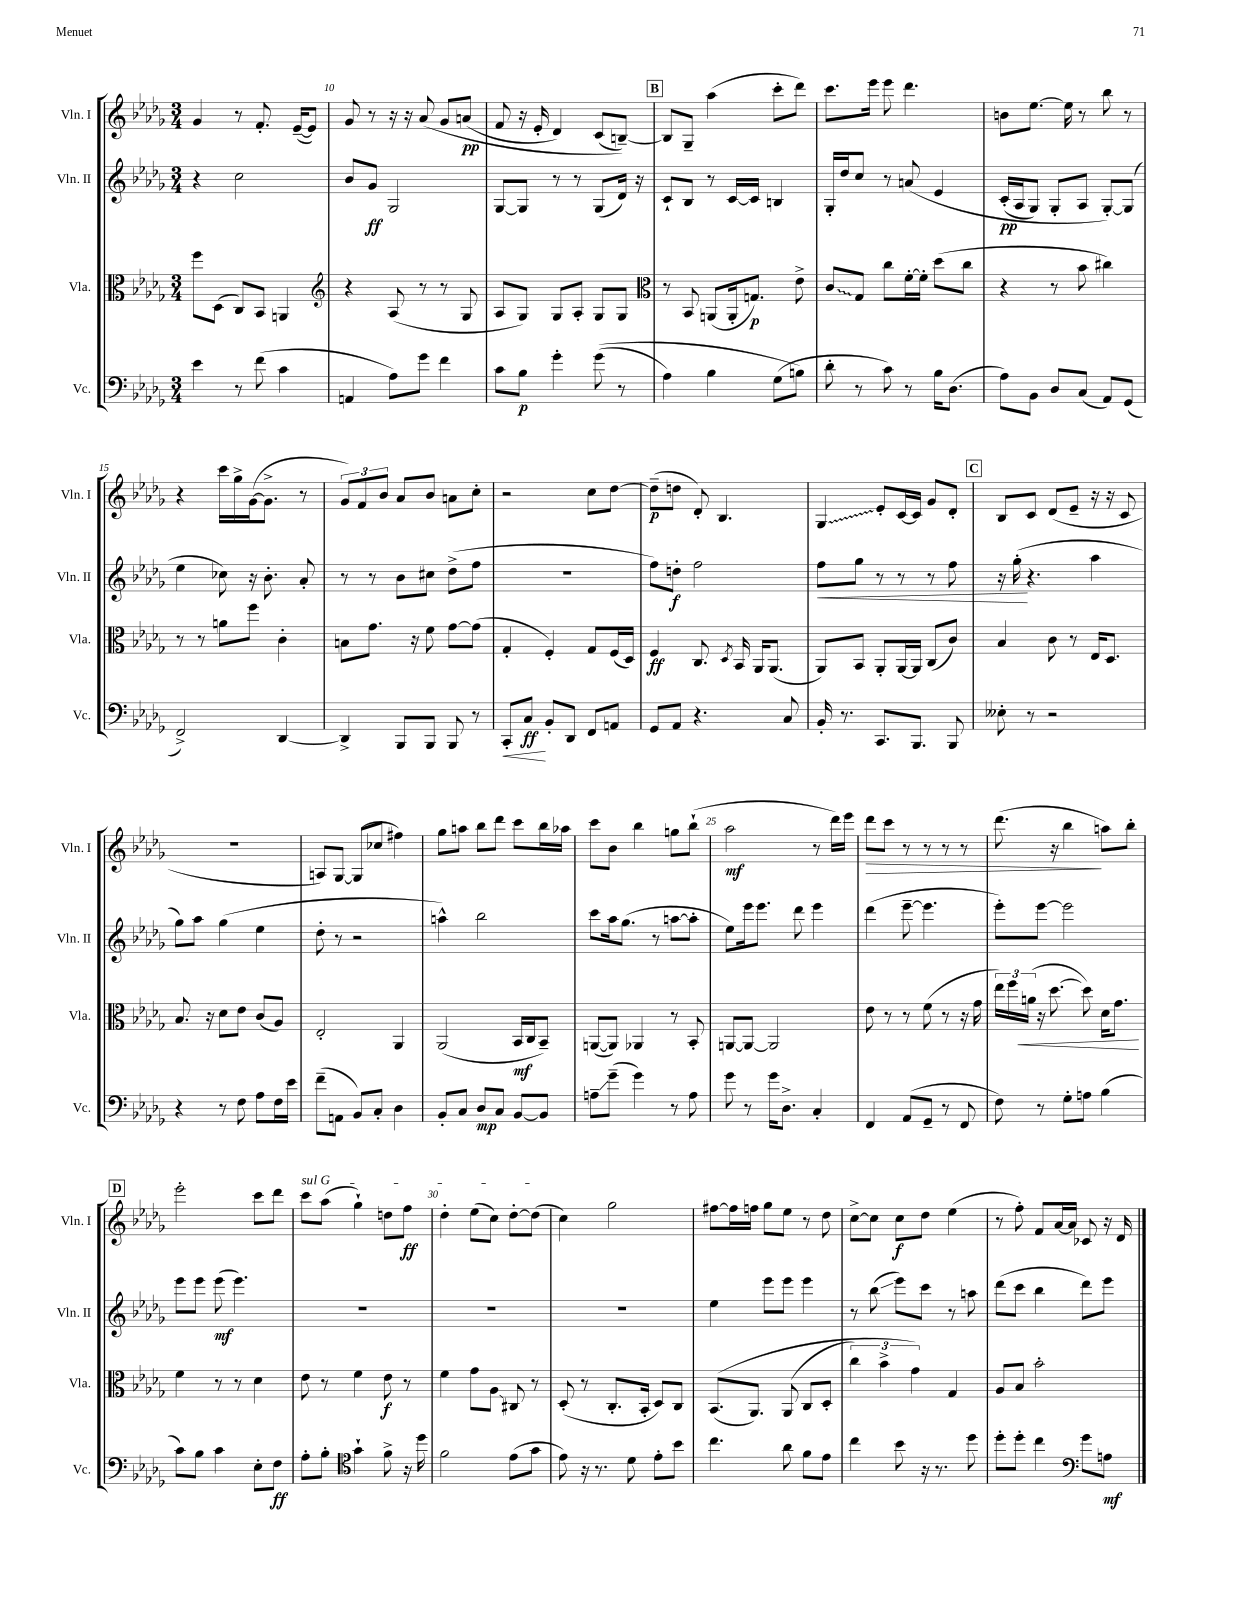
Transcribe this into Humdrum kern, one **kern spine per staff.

**kern	**kern	**kern	**kern
*staff4	*staff3	*staff2	*staff1
*clefF4	*clefC3	*clefG2	*clefG2
*k[b-e-a-d-g-]	*k[b-e-a-d-g-]	*k[b-e-a-d-g-]	*k[b-e-a-d-g-]
*M3/4	*M3/4	*M3/4	*M3/4
4e-	8ff	4r	4g-
.	(8D-	.	.
8r	8C)	2cc	8r
(8f	8BB-	.	8.f'
4c	4AA	.	.
.	.	.	([16e-~
.	.	.	8e-])
=	=	=	=
*	*clefG2	*	*
4AA	4r	8b-	8g-
.	.	8g-	8r
8A-)	(8A-	2G-	16r
.	.	.	16r
8g-	8r	.	&(8a-
4f	8r	.	8g-
.	8G-	.	(8a
=	=	=	=
8c	8A-	[8G-	8f
8B-	8G-)	8G-]	16r
.	.	.	16e-'
4g-'	8G-	8r	4d-)
.	8A-'	8r	.
&((8g-	8G-	(8G-	(8c
8r	8G-	16d-)	[8B~)&)
.	.	16r	.
=	=	=	=
*	*clefC3	*	*
4A-)	8r	8c`	8B]
.	8BB-	8B-	8G-~
4B-	(8AA	8r	(4aa-
.	16AA'	[16c	.
.	8.G)	16c]	.
(8G-	.	4B	8ccc'
8B&)	8e-^	.	8ddd-)
=	=	=	=
8d-'	8c	16G-'	8.ccc
.	.	16dd-	.
8r	8G-	8cc	.
.	.	.	16eee-
8c)	8cc	8r	8eee-
8r	[16f'	&(8a	4.ddd-
.	16f']	.	.
16B-	(8dd-	4e-	.
(8.D-	.	.	.
.	8cc	.	.
=	=	=	=
8A-)	4r	(16c'	8b
.	.	16A-	.
8BB-	.	8G-)	[8.ee-
8D-	8r	8G-'	.
.	.	.	16ee-]
(8C	8b-	8A-	8r
8AA-)	4cc#)	[8G-'&)	8bb-
(8GG-	.	(8G-]	8r
=	=	=	=
2FF^)	8r	4ee-	4r
.	8r	.	.
.	8a	8cc-)	16ccc
.	.	.	16gg-^
.	8ff	16r	([16g-
.	.	8.b-'	8.g-^]
[4DD-	4c'	.	.
.	.	8a-'	8r
=	=	=	=
4DD-^]	8B	8r	12g-)
.	.	.	12f
.	8.g-	8r	.
.	.	.	12b-
8BBB-	.	8b-	8a-
.	16r	.	.
8BBB-	8f	8cc#	8b-
8BBB-	[8g-	(8dd-^	8a
8r	(8g-]	8ff	8cc'
=	=	=	=
8CC'	4G-'	2.r	2r
8C	.	.	.
8BB-'	4F')	.	.
8DD-	.	.	.
8FF	8G-	.	8cc
8AA	(16F	.	[8dd-
.	16D-)	.	.
=	=	=	=
8GG-	4F	8ff)	(8dd-~]
8AA-	.	8dd'	8dd
4.r	8.C	2ff	8d-')
.	.	.	4.B-
.	8qD-	.	.
.	16BB-	.	.
.	16AA-	.	.
.	(8.AA-	.	.
8C	.	.	.
=	=	=	=
16BB-'	8AA-)	8ff	4G-
8.r	.	.	.
.	8BB-	8gg-	.
8.CC	8AA-'	8r	8e-'
.	[16AA-	8r	[16c
8.BBB-	16AA-]	.	16c]
.	(8C	8r	8g-
8BBB-	8c)	8ff	8d-'
=	=	=	=
8E--'	4B-	16r	8B-
.	.	(16gg-'	.
8r	.	4.r	8c
2r	8c	.	(8d-
.	8r	.	8e-~
.	16E-	4aa-	16r
.	8.D-	.	16r
.	.	.	8c
=	=	=	=
4r	8.B-	8gg-)	2.r
.	.	8aa-	.
.	16r	.	.
8r	8d-	(4gg-	.
8F	8e-	.	.
8A-	(8c	4ee-	.
16F	8A-)	.	.
16e-	.	.	.
=	=	=	=
(8f~	2E-'	8dd-'	8A)
8AA	.	8r	[8G-
8BB-)	.	2r	(8G-]
8C'	.	.	8cc-
4D-	4AA-	.	4ff#)
=	=	=	=
8BB-'	(2AA-	4aa^^)	8gg-
8C	.	.	8aa
8D-	.	2bb-	8bb-
8C	.	.	8ddd-
[8BB-	16BB-	.	8ccc
.	16C	.	.
8BB-]	8BB-~)	.	16bb-
.	.	.	16aa-
=	=	=	=
8A~	([8AA	8ccc	8ccc
(8g-~	8AA])	16aa-	8b-
.	.	(8.gg-	.
4g-)	4AA-	.	4bb-
.	.	8r	.
8r	8r	[8aa	8gg
8A	8BB-'	8aa']	(8bb-`
=	=	=	=
8g-	[8AA	8ee-)	2aa-
8r	8AA_	16eee-	.
.	.	8.eee-	.
16g-	2AA]	.	.
8.D-^	.	.	.
.	.	8ddd-	.
4C'	.	4eee-	8r
.	.	.	16ddd-)
.	.	.	16eee-
=	=	=	=
4FF	8e-	(4ddd-	8ddd-
.	8r	.	8ccc
(8AA-	8r	[8eee-~	8r
8GG-~	(8f	4.eee-]	8r
8r	8r	.	8r
8FF	16r	.	8r
.	16g-	.	.
=	=	=	=
8F)	24ee-)	8eee-')	(8.ddd-
.	24ff	.	.
.	(24a	.	.
8r	16r	[8eee-	.
.	[8.dd-	.	16r
8G-'	.	2eee-]	4bb-
8A	8dd-])	.	.
(4B-	16d-	.	8aa)
.	8.g-	.	.
.	.	.	8bb-'
=	=	=	=
8c)	4f	8eee-	2eee-'
8B-	.	8eee-	.
4c	8r	(8eee-	.
.	8r	4.eee-)	.
8E-'	4d-	.	8ccc
8F	.	.	8ddd-
=	=	=	=
8A-'	8e-	2.r	8ccc
8B-'	8r	.	(8aa-
*clefC4	*	*	*
4g-`	4f	.	4gg-`)
8f^	8e-	.	8dd
16r	8r	.	8ff
16dd-	.	.	.
=	=	=	=
2f	4f	2.r	4dd-'
.	8g-	.	(8ee-
.	8A-	.	8cc)
(8e-	8C#	.	[8dd-'
8g-	8r	.	(8dd-]
=	=	=	=
8e-)	(8D-'	2.r	4cc)
16r	8r	.	.
8.r	.	.	.
.	8.C'	.	2gg-
8d-	.	.	.
.	16BB-'	.	.
8e-'	8D-)	.	.
8b-	8C	.	.
=	=	=	=
4.cc	&((8.BB-	4ee-	[8ff#
.	.	.	16ff#]
.	8.AA-)	.	16ff
.	.	8eee-	8gg-
8a-	(8AA-	8eee-	8ee-
8f	8C	4eee-	8r
8e-	8D-'	.	8dd-
=	=	=	=
4cc	6cc)	8r	[8cc^
.	.	(8bb-	8cc]
.	6b-^	.	.
8b-	.	8eee-)	8cc
.	6g-&)	.	.
16r	.	8ccc	8dd-
8.r	.	.	.
.	4G-	8r	(4ee-
8dd-	.	8aa	.
=	=	=	=
8dd-'	8A-	(8ddd-	8r
8dd-'	8B-	8ccc	8ff')
4cc	2b-'	4bb-	8f
.	.	.	[16a-
.	.	.	16a-]
*clefF4	*	*	*
8g-	.	8ddd-)	8c-
8A	.	8eee-	16r
.	.	.	16d-
==	==	==	==
*-	*-	*-	*-
